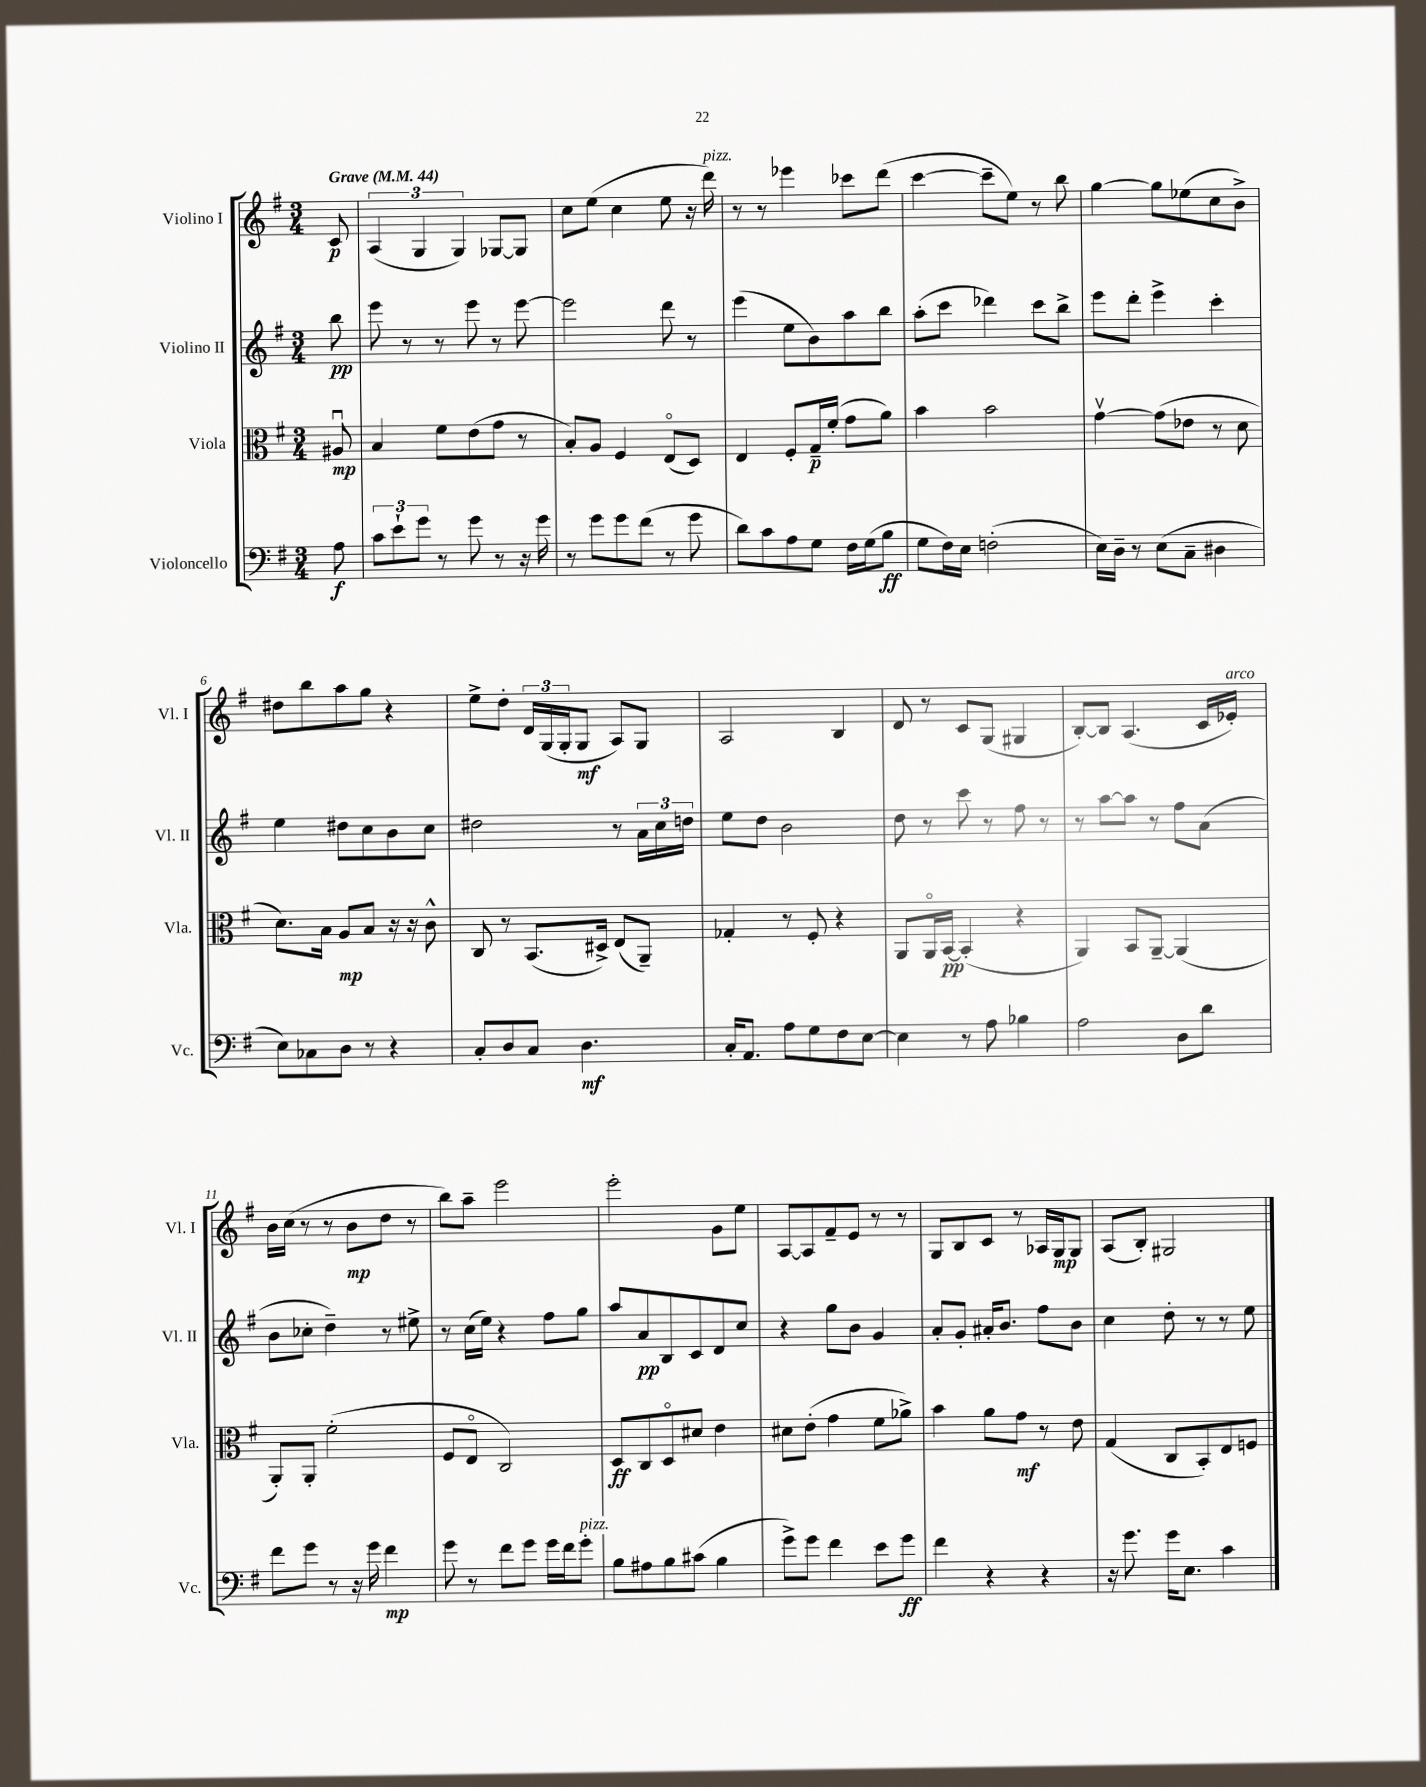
<<
\new StaffGroup <<
\new Staff = "s0" \with { instrumentName = "Violino I" shortInstrumentName = "Vl. I" } {
    \clef treble \key g \major \numericTimeSignature \time 3/4 \partial 8 \tempo "Grave" 4 = 44
    c'8\p |
    \tuplet 3/2 { a4( g4 g4) } ges8~ ges8 |
    c''8 e''8( c''4 e''8 r16 d'''16^\markup { \italic "pizz." }) |
    r8 r8 ees'''4 ces'''8 d'''8( |
    c'''4~ c'''8-- e''8) r8 b''8 |
    g''4~ g''8 ees''8( c''8 b'8->) |
    dis''8 b''8 a''8 g''8 r4 |
    e''8-> d''8-. \tuplet 3/2 { d'16 g16( g16-. } g8\mf a8) g8 |
    a2 b4 |
    d'8 r8 c'8 g8( gis4 |
    b8~-.) b8 a4.( c'16 ees'16-.^\markup { \italic "arco" }) |
    b'16 c''16( r8 r8 b'8\mp d''8 r8 |
    b''8) a''8-- e'''2 |
    e'''2-. g'8 e''8 |
    a8~ a8 fis'8-- e'8 r8 r8 |
    g8 b8 c'8 r8 aes16 g16\mp g8 |
    a8( b8-.) gis2 \bar "|." |
}
\new Staff = "s1" \with { instrumentName = "Violino II" shortInstrumentName = "Vl. II" } {
    \clef treble \key g \major \numericTimeSignature \time 3/4 \partial 8
    b''8\pp |
    e'''8 r8 r8 e'''8 r8 e'''8~ |
    e'''2 d'''8 r8 |
    e'''4( e''8 b'8) a''8 b''8 |
    a''8-.( c'''8 des'''4) c'''8 b''8-> |
    e'''8 d'''8-. e'''4-> c'''4-. |
    e''4 dis''8 c''8 b'8 c''8 |
    dis''2 r8 \tuplet 3/2 { a'16 c''16 d''16 } |
    e''8 d''8 b'2 |
    d''8 r8 c'''8 r8 fis''8 r8 |
    r8 a''8~ a''8 r8 fis''8 a'8( |
    b'8 ces''8-. d''4--) r8 eis''8-> |
    r8 c''16( e''16) r4 fis''8 g''8 |
    a''8 a'8\pp b8 c'8 d'8 c''8 |
    r4 g''8 b'8 g'4 |
    a'8-. g'8-. ais'16-. b'8. fis''8 b'8 |
    c''4 d''8-. r8 r8 e''8 \bar "|." |
}
\new Staff = "s2" \with { instrumentName = "Viola" shortInstrumentName = "Vla." } {
    \clef alto \key g \major \numericTimeSignature \time 3/4 \partial 8
    ais8\downbow\mp |
    b4 fis'8 e'8( g'8 r8 |
    b8-.) a8 fis4 e8\flageolet( d8) |
    e4 fis8-. g16--\p fis'16-.( g'8 a'8) |
    b'4 b'2 |
    g'4~\upbow g'8( ees'8 r8 d'8 |
    d'8.) b16 a8\mp b8 r16 r16 c'8-^ |
    c8 r8 b,8.( dis16->) e8( a,8--) |
    ges4-. r8 fis8-. r4 |
    a,8 a,16\flageolet b,16~\pp b,4-.( r4 |
    a,4) b,8 a,8~-- a,4( |
    a,8-.) a,8-. fis'2-.( |
    fis8 e8\flageolet c2) |
    d8\ff c8 d8\flageolet dis'8 e'4 |
    dis'8 e'8-.( g'4 fis'8 aes'8->) |
    b'4 a'8 g'8\mf r8 e'8 |
    g4( c8 b,8-.) e8 f8 \bar "|." |
}
\new Staff = "s3" \with { instrumentName = "Violoncello" shortInstrumentName = "Vc." } {
    \clef bass \key g \major \numericTimeSignature \time 3/4 \partial 8
    a8\f |
    \tuplet 3/2 { c'8 e'8-! g'8 } r8 g'8 r8 r16 g'16 |
    r8 g'8 g'8 fis'8( r8 g'8 |
    d'8) c'8 a8 g8 fis16 g16( b8\ff |
    g8 fis16) e16 f2-.( |
    e16) d16-- r8 e8( c8-- dis4 |
    e8) ces8 d8 r8 r4 |
    c8-. d8 c8 d4.\mf |
    c16-. a,8. a8 g8 fis8 e8~ |
    e4 r8 a8 bes4 |
    a2 d8 d'8 |
    fis'8 g'8 r8 r16 g'16 fis'4\mp |
    g'8 r8 fis'8 g'8 g'16 fis'16 g'8-.^\markup { \italic "pizz." } |
    b8 ais8 b8 cis'8( b4 |
    g'8->) g'8 fis'4 e'8 g'8\ff |
    fis'4 r4 r4 |
    r16 g'8. g'16 e8. c'4 \bar "|." |
}
>>
>>
